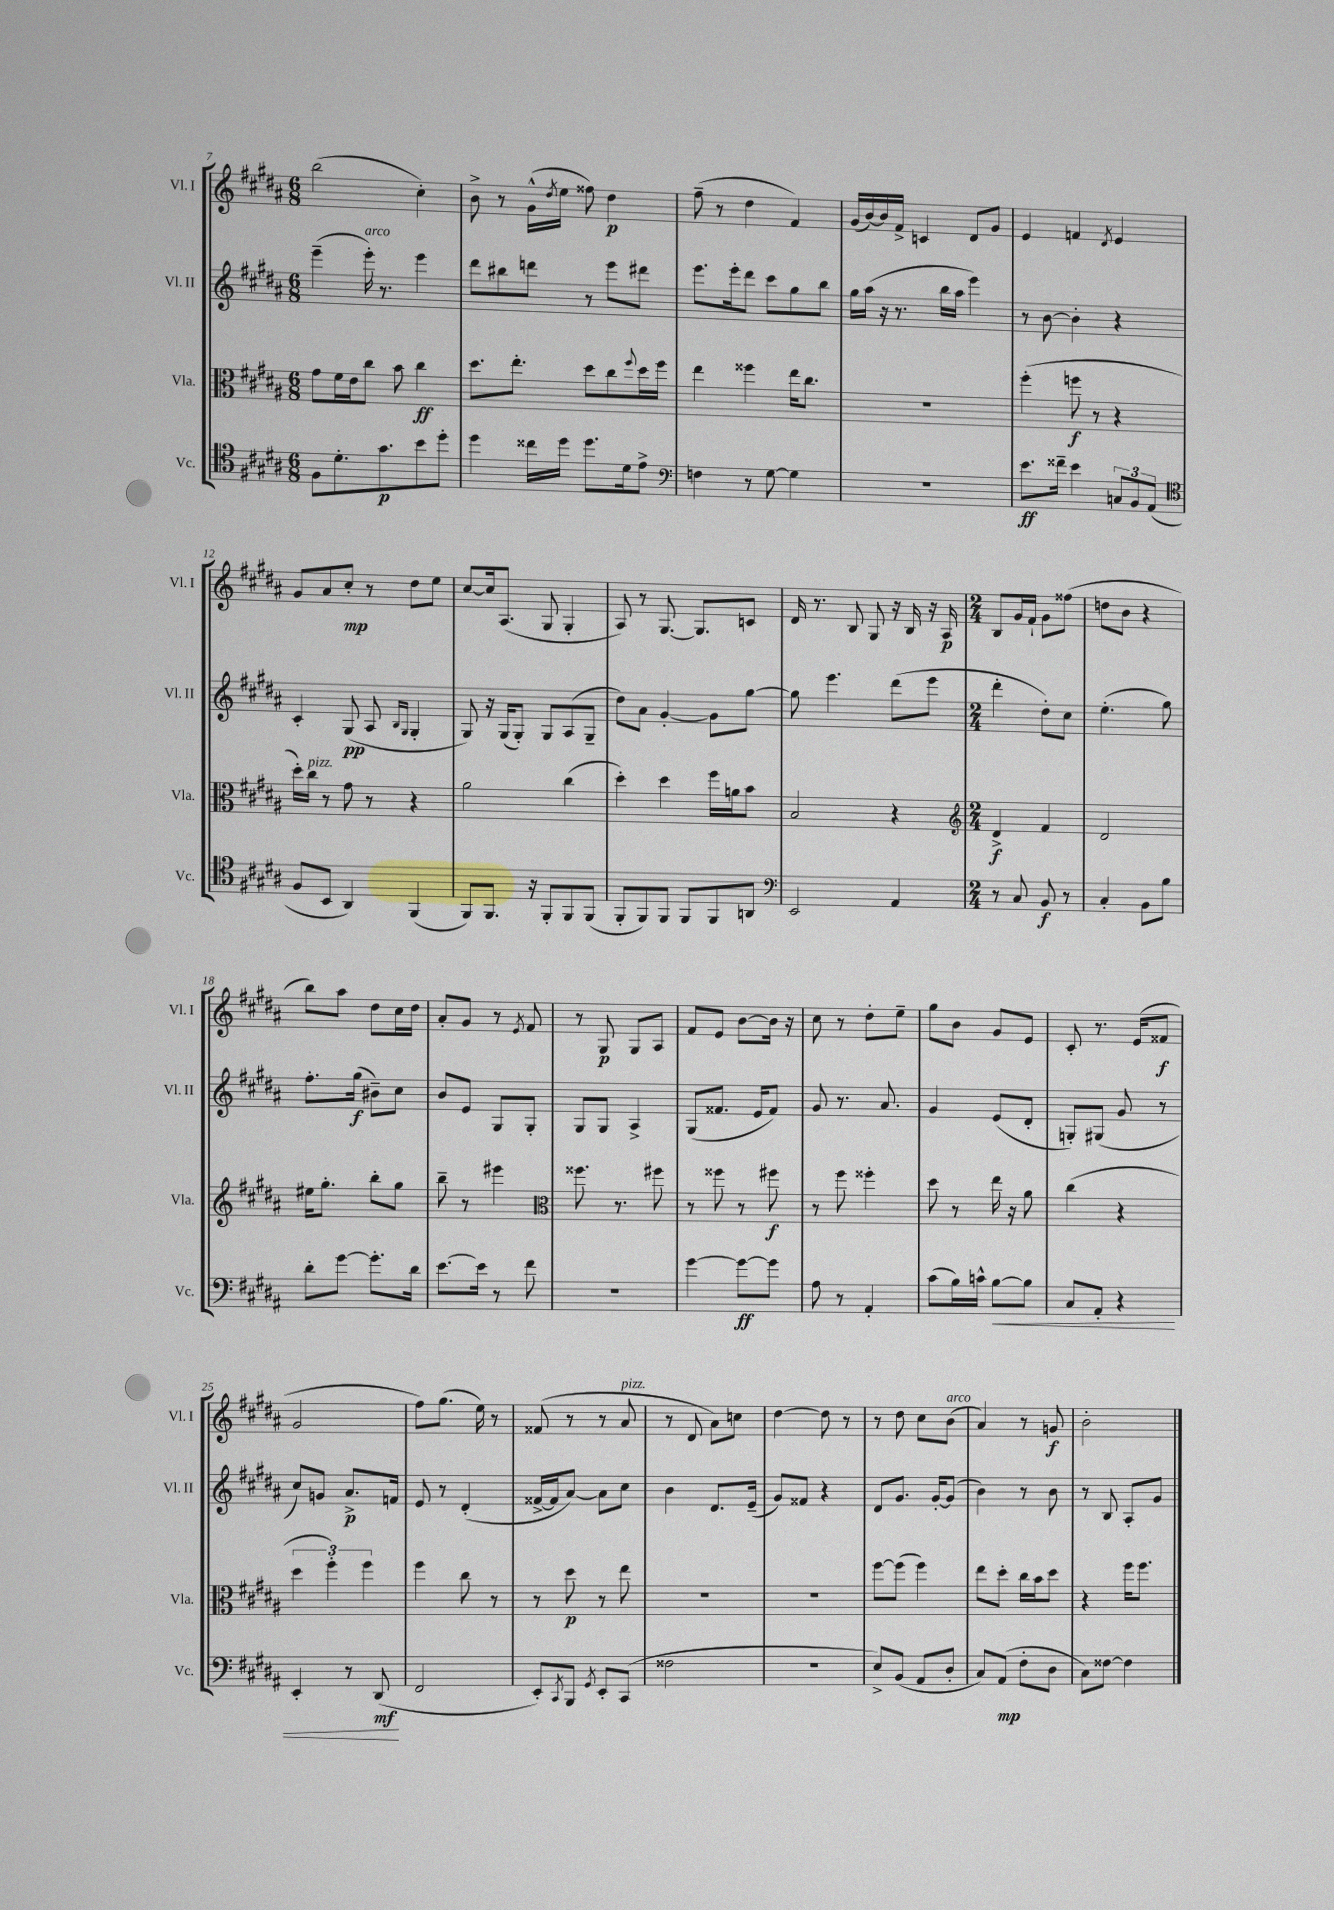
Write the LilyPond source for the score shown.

<<
\new StaffGroup <<
\new Staff = "s0" \with { instrumentName = "Vl. I" shortInstrumentName = "Vl. I" } {
    \clef treble \key b \major \numericTimeSignature \time 6/8
    b''2( cis''4-.) |
    b'8-> r8 gis'16-^( \acciaccatura { dis''8 } e''16 fisis''8) dis''4\p |
    fis''8--( r8 dis''4 fis'4) |
    gis'16( b'16~) b'16 fis'16-> c'4 dis'8 gis'8 |
    e'4 f'4 \acciaccatura { dis'8 } e'4 |
    gis'8 ais'8 cis''8-.\mp r8 dis''8 e''8 |
    cis''8~ cis''16 ais8.( gis8 gis4-. |
    ais8) r8 gis8.~ gis8. c'8 |
    dis'16 r8. b8 gis8 r16 b16 r16 ais16\p |
    \numericTimeSignature \time 2/4 b8 gis'16 fis'16-! gis'8 fisis''8( |
    d''8 b'8 r4 |
    b''8) ais''8 dis''8 cis''16 dis''16 |
    ais'8-. gis'8 r8 \acciaccatura { e'8 } fis'8 |
    r8 gis8\p gis8 ais8 |
    fis'8 e'8 b'8~ b'16 r16 |
    cis''8 r8 dis''8-. e''8-- |
    gis''8 b'8 gis'8 e'8 |
    cis'8-. r8. e'16( fisis'8\f |
    gis'2 |
    fis''8) gis''8.( e''16) r8 |
    fisis'8( r8 r8 ais'8^\markup { \italic "pizz." } |
    r8 dis'8 ais'8) c''8 |
    dis''4~ dis''8 r8 |
    r8 dis''8 cis''8 b'8^\markup { \italic "arco" }( |
    ais'4) r8 g'8\f |
    b'2-. \bar "|." |
}
\new Staff = "s1" \with { instrumentName = "Vl. II" shortInstrumentName = "Vl. II" } {
    \clef treble \key b \major \numericTimeSignature \time 6/8
    e'''4--( e'''16-.^\markup { \italic "arco" }) r8. e'''4 |
    dis'''8 bis''8 d'''8 r8 e'''8 dis'''8 |
    e'''8. e'''16-. dis'''8 cis'''8 gis''8 b''8 |
    gis''16 ais''16( r16 r8. b''16 ais''16 e'''4) |
    r8 b'8~ b'4-. r4 |
    cis'4-. gis8\pp( ais8 \grace { b16 gis16 } gis4-. |
    gis8) r16 gis16( gis8-.) gis8 ais8( gis8-- |
    dis''8) ais'8 gis'4~-. gis'8 gis''8~ |
    gis''8 e'''4. dis'''8( e'''8 |
    \numericTimeSignature \time 2/4 dis'''4-. dis''8-.) cis''8 |
    e''4.-.( gis''8) |
    fis''8.-. gis''16\f( bis'8--) cis''8 |
    b'8 e'8 gis8 gis8-. |
    gis8 gis8 ais4-> |
    gis8( fisis'8. e'16 fisis'8) |
    gis'8 r8. ais'8. |
    gis'4 e'8( dis'8-. |
    g8-.) gis8( gis'8 r8 |
    cis''8) g'8 ais'8.->\p f'16 |
    e'8 r8 dis'4-.( |
    fisis'16~-> fisis'16 ais'8~) ais'8 cis''8 |
    b'4 dis'8. e'16--( |
    gis'8) fisis'8 r4 |
    dis'8 gis'8. gis'16~-. gis'8( |
    b'4) r8 b'8 |
    r8 b8 ais8-. gis'8 \bar "|." |
}
\new Staff = "s2" \with { instrumentName = "Vla." shortInstrumentName = "Vla." } {
    \clef alto \key b \major \numericTimeSignature \time 6/8
    gis'8 fis'16 e'16 cis''8 b'8 cis''4\ff |
    dis''8. e''8.-. dis''8 cis''8 \appoggiatura { fis''8 } dis''16 fis''16 |
    e''4 fisis''4 e''16 cis''8. |
    R2. |
    fis''4-.( f''8\f r8 r4 |
    dis''16-.) cis''16^\markup { \italic "pizz." } r8 gis'8 r8 r4 |
    ais'2 cis''4( |
    dis''4-.) dis''4 fis''16 a'16 b'8 |
    b2 r4 |
    \numericTimeSignature \time 2/4 \clef treble dis'4->\f fis'4 |
    dis'2 |
    eis''16 gis''8.-. b''8-. gis''8 |
    b''8-- r8 eis'''4 |
    \clef alto fisis''8. r8. fis''8 |
    r8 fisis''8 r8 fis''8\f |
    r8 fis''8 fisis''4-. |
    dis''8 r8 e''16 r16 ais'8 |
    cis''4( r4 |
    \tuplet 3/2 { dis''4 fis''4-.) fis''4 } |
    fis''4 cis''8 r8 |
    r8 dis''8\p r8 e''8 |
    R2 |
    r2 |
    fis''8~ fis''8( fis''4) |
    e''8 dis''8-. cis''16 b'16 dis''8 |
    r4 fis''16 fis''8. \bar "|." |
}
\new Staff = "s3" \with { instrumentName = "Vc." shortInstrumentName = "Vc." } {
    \clef tenor \key b \major \numericTimeSignature \time 6/8
    fis8 dis'8.-. gis'8.\p b'8 dis''8-. |
    dis''4 cisis''16 dis''16 dis''8. dis'16 e'8-> |
    \clef bass f4 r8 gis8~ gis4 |
    R2. |
    e'8.\ff fisis'16-- e'4 \tuplet 3/2 { c8 b,8 ais,8( } |
    \clef tenor fis8 b,8 ais,4) fis,4( |
    fis,8) fis,8. r16 fis,8-. fis,8 fis,8( |
    fis,8-. fis,8) fis,8 fis,8 fis,8 a,8 |
    \clef bass e,2 ais,4 |
    \numericTimeSignature \time 2/4 r8 cis8 b,8\f r8 |
    cis4-. b,8 b8 |
    dis'8-. gis'8~ gis'8.-. dis'16 |
    e'8.~ e'16 r8 fis'8 |
    R2 |
    gis'4~ gis'8~\ff gis'8 |
    ais8 r8 ais,4-. |
    cis'8( b16) c'16-^ b8~\< b8 |
    cis8 ais,8-. r4 |
    e,4-. r8 dis,8\mf\!( |
    fis,2 |
    e,8-.) \acciaccatura { cis,8 } b,,8 \acciaccatura { gis,8 } e,8-. cis,8( |
    fisis2 |
    R2 |
    e8->) b,8( ais,8 dis8-. |
    cis8) ais,8\mp( fis8-. dis8 |
    cis8) fisis8~ fisis4 \bar "|." |
}
>>
>>
\layout { \context { \Score currentBarNumber = #7 } }
